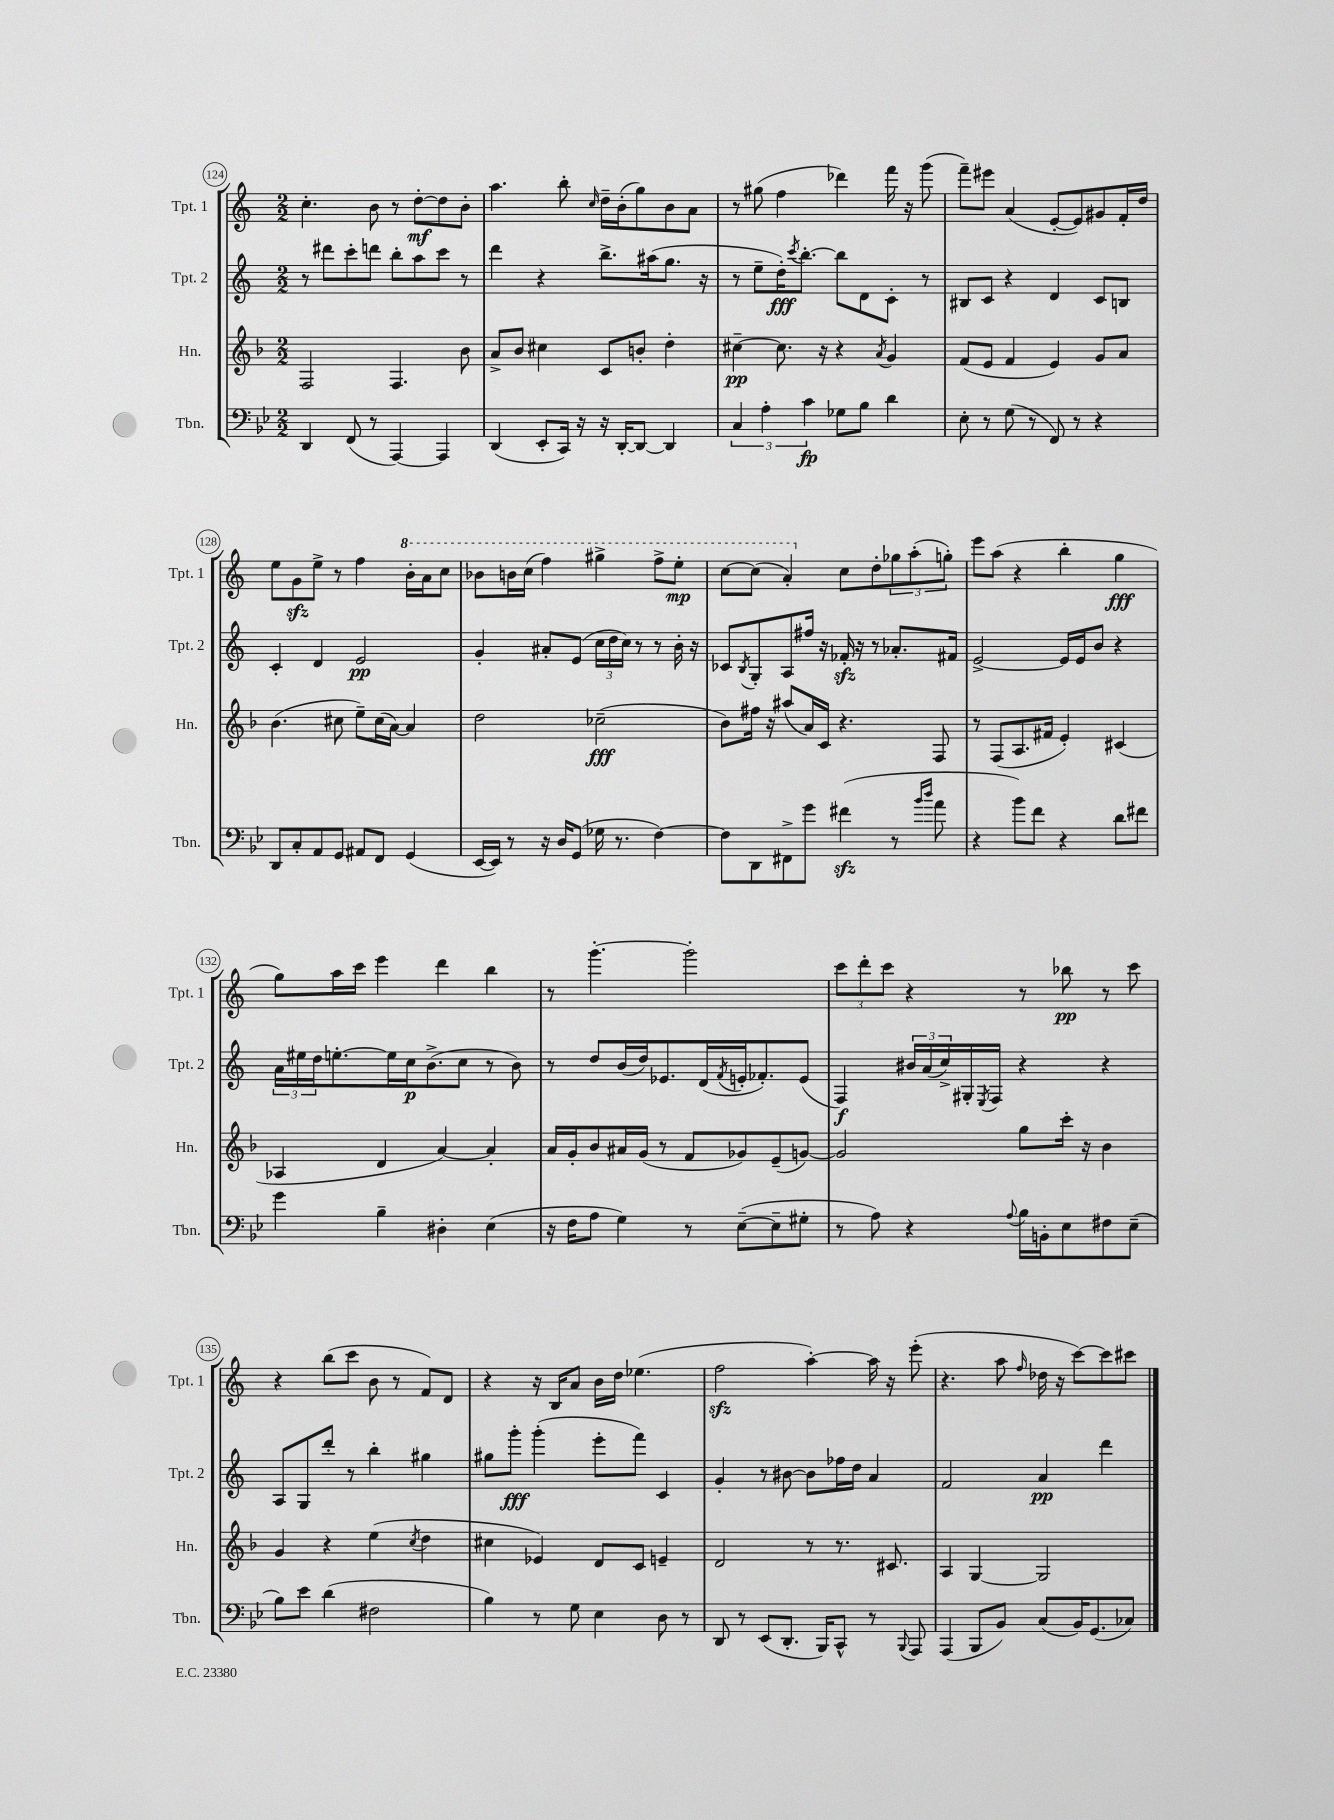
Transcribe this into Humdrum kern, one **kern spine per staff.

**kern	**kern	**kern	**kern
*staff4	*staff3	*staff2	*staff1
*clefF4	*clefG2	*clefG2	*clefG2
*k[b-e-]	*k[b-]	*k[]	*k[]
*M2/2	*M2/2	*M2/2	*M2/2
4DD/	2F/	8r	4.cc'\
.	.	8ddd#\L	.
(8FF/	.	8ccc'\	.
8r	.	8ddd\J	8b\
[4AAA/)	4.F/	8bb'\L	8r
.	.	8aa\	[8dd'\L
4AAA/]	.	8ccc\J	8dd\]
.	8b-\	8r	8b'\J
=	=	=	=
(4DD/	8a^/L	4ddd\	4.aa\
.	8b-/J	.	.
8EE-'/L	4cc#\	4r	.
16CC/Jk)	.	.	8bb'\
16r	.	.	.
.	.	.	16qqcc/
16r	8c/L	8.bb^\L	16dd~\LL
[16DD'/LK	.	.	(16b'\J
8DD/_J	8b'/J	.	8gg\)
.	.	(16aa#\k	.
4DD/]	4dd'\	8.gg\J	8b\
.	.	.	8a\J
.	.	16r	.
=	=	=	=
6C/	[4cc#~\	8r	8r
.	.	8ee~\L	(8gg#\
6A'\	.	.	.
.	8.cc#\]	16dd'\K)	4ff\
.	.	8qccc/	.
.	.	[8.bb'\J	.
6c\	.	.	.
.	16r	.	.
8G-\L	4r	8bb\]L	4ddd-\)
8B-\J	.	8d\	.
.	8qa/	.	.
4d\	4g/	8c'\J	16fff\
.	.	.	16r
.	.	8r	(8ggg\
=	=	=	=
8E-'\	(8f/L	8B#/L	8fff~\L)
8r	8e/J	8c/J	8eee#\J
(8G\	4f/	4r	(4a/
8r	.	.	.
8FF/)	4e/)	4d/	[8e'/L
8r	.	.	8e/])
4r	8g/L	8c/L	8g#/
.	8a/J	8B/J	16f'/L
.	.	.	16dd/JJ
=	=	=	=
8DD/L	(4.b-\	4c'/	8ee\L
8C'/	.	.	8g\
8AA/	.	4d/	8ee^\J
8GG/J	8cc#\	.	8r
8AA#/L	8ee~\L)	2e/	4ff\
8FF/J	(16cc#\L	.	.
.	[16a\JJ)	.	.
(4GG/	4a/]	.	16bb'\LL
.	.	.	16aa\J
.	.	.	8ccc\J
=	=	=	=
[16EE-/LL	2dd\	4g'/	8bb-\L
16EE-/]JJ)	.	.	.
8r	.	.	16bb\L
.	.	.	(16ccc\JJ
16r	.	8a#'/L	4fff\)
16D/LK	.	.	.
(8GG/J	.	(8e/J	.
16G-\	(2cc-~\	24cc\LL	4ggg#^\
.	.	24dd\	.
8.r	.	.	.
.	.	24cc\JJ)	.
.	.	8r	.
[4F\)	.	8r	8fff^\L
.	.	16b'\	8eee'\J
.	.	16r	.
=	=	=	=
8F\]L	8b-\L)	8c-/L	[8ccc\L
.	.	8qB/	.
8DD\	16ff#\Jk	8G'/	(8ccc\]J
.	16r	.	.
8FF#^\	(8aa#/L	8A/	4aa'/)
8g\J	16a/L)	16ff#/Jk	.
.	16c/JJ	16r	.
(4f#\	4.r	16f-'/	8cc\L
.	.	16r	.
.	.	8r	8dd'\
8r	.	8.a-'/L	12gg-\
.	.	.	(12aa'\
16qqb-/LL	.	.	.
16qqdd/JJ	.	.	.
8a\	8F/	.	.
.	.	.	12gg'\J)
.	.	16f#/Jk	.
=	=	=	=
4r	8r	[2e^/	8eee\L
.	(8F/L	.	(8aa\J
8b-\L)	8.A/	.	4r
8f\J	.	.	.
.	16f#/Jk	.	.
4r	4e'/)	16e/]LL	4bb'\
.	.	16e/J	.
.	.	8b/J	.
8d\L	(4c#/	4r	4gg\
8f#\J	.	.	.
=	=	=	=
4g\	4A-/	24a\LL	8gg\L)
.	.	24ee#\	.
.	.	24dd\J	.
.	.	[8.ee'\	16aa\L
.	.	.	16ccc\JJ
4B-~\	4d/	.	4eee\
.	.	16ee\]L	.
.	.	16cc\J	.
.	.	(8.b^\	.
4D#'\	[4a/)	.	4ddd\
.	.	8cc\J	.
(4E-\	4a'/]	8r	4bb\
.	.	8b\)	.
=	=	=	=
16r	16a/LL	8r	8r
16F\LK	16g'/J	.	.
8A\J	8b-/	8dd/L	[4.ggg'\
4G\)	16a#/L	(16b/L	.
.	(16g/JJ	16dd/J)	.
.	8r	8.e-/	.
8r	8f/L	.	2ggg'\]
.	.	(16d/L	.
.	.	8qf/	.
([8E-~\L	8g-/)	16e'/J	.
.	.	8.f-'/)	.
8E-~\]	(8e~/	.	.
8G#'\J	[8g/J)	(8e/J	.
=	=	=	=
8r	2g/]	4F/)	12ccc\L
.	.	.	12ddd'\
8A\)	.	.	.
.	.	.	12ccc\J
4r	.	24b#/LL	4r
.	.	(24a/	.
.	.	24cc^/)	.
.	.	16G#'/	.
.	.	8qE/	.
.	.	16F/JJ	.
8qqA/	.	.	.
16B-\LL	8gg\L	4r	8r
16BB'\J	.	.	.
8E-\	16ccc'\Jk	.	8bb-\
.	16r	.	.
8F#\	4b-\	4r	8r
(8E-~\J	.	.	8ccc\
=	=	=	=
8B-\L)	4g/	8A/L	4r
8e-\J	.	8G/	.
(4d\	4r	8ddd'/J	(8bb\L
.	.	8r	8ccc\J
2F#\	(4ee\	4bb'\	8b\
.	.	.	8r
.	8qcc/	.	.
.	4dd\	4gg#\	8f/L)
.	.	.	8d/J
=	=	=	=
4B-\)	4cc#\	8gg#\L	4r
.	.	8ggg'\J	.
8r	4e-/)	(4ggg'\	16r
.	.	.	16B/LK
8G\	.	.	8a/J
4E-\	8d/L	8eee'\L	16b\LL
.	.	.	16dd\JJ
.	8c/J	8fff\J)	(4.ee-\
8D\	4e~/	4c/	.
8r	.	.	.
=	=	=	=
8DD/	2d/	4g'/	2ff\
8r	.	.	.
(8EE-/L	.	8r	.
8.DD'/J	.	[8b#\	.
.	8r	8b#\]L	[4aa'\)
16BBB-/LK)	.	.	.
8CC^^/J	8.r	16ff-\L	.
.	.	16dd\JJ	.
8r	.	4a/	16aa\]
.	8.c#/	.	16r
8qqBBB-/	.	.	.
8AAA/	.	.	(8eee'\
=	=	=	=
(4AAA/	4A/	2f/	4.r
8BBB-/L	[4G/	.	.
8BB-/J)	.	.	8aa\
.	.	.	16qqff/
(8C/L	2G/]	4a/	16dd-\
.	.	.	16r
16BB-/K)	.	.	[8ccc\L)
(8.GG/	.	.	.
.	.	4ddd\	8ccc\]
8C-/J)	.	.	8ccc#\J
==	==	==	==
*-	*-	*-	*-
